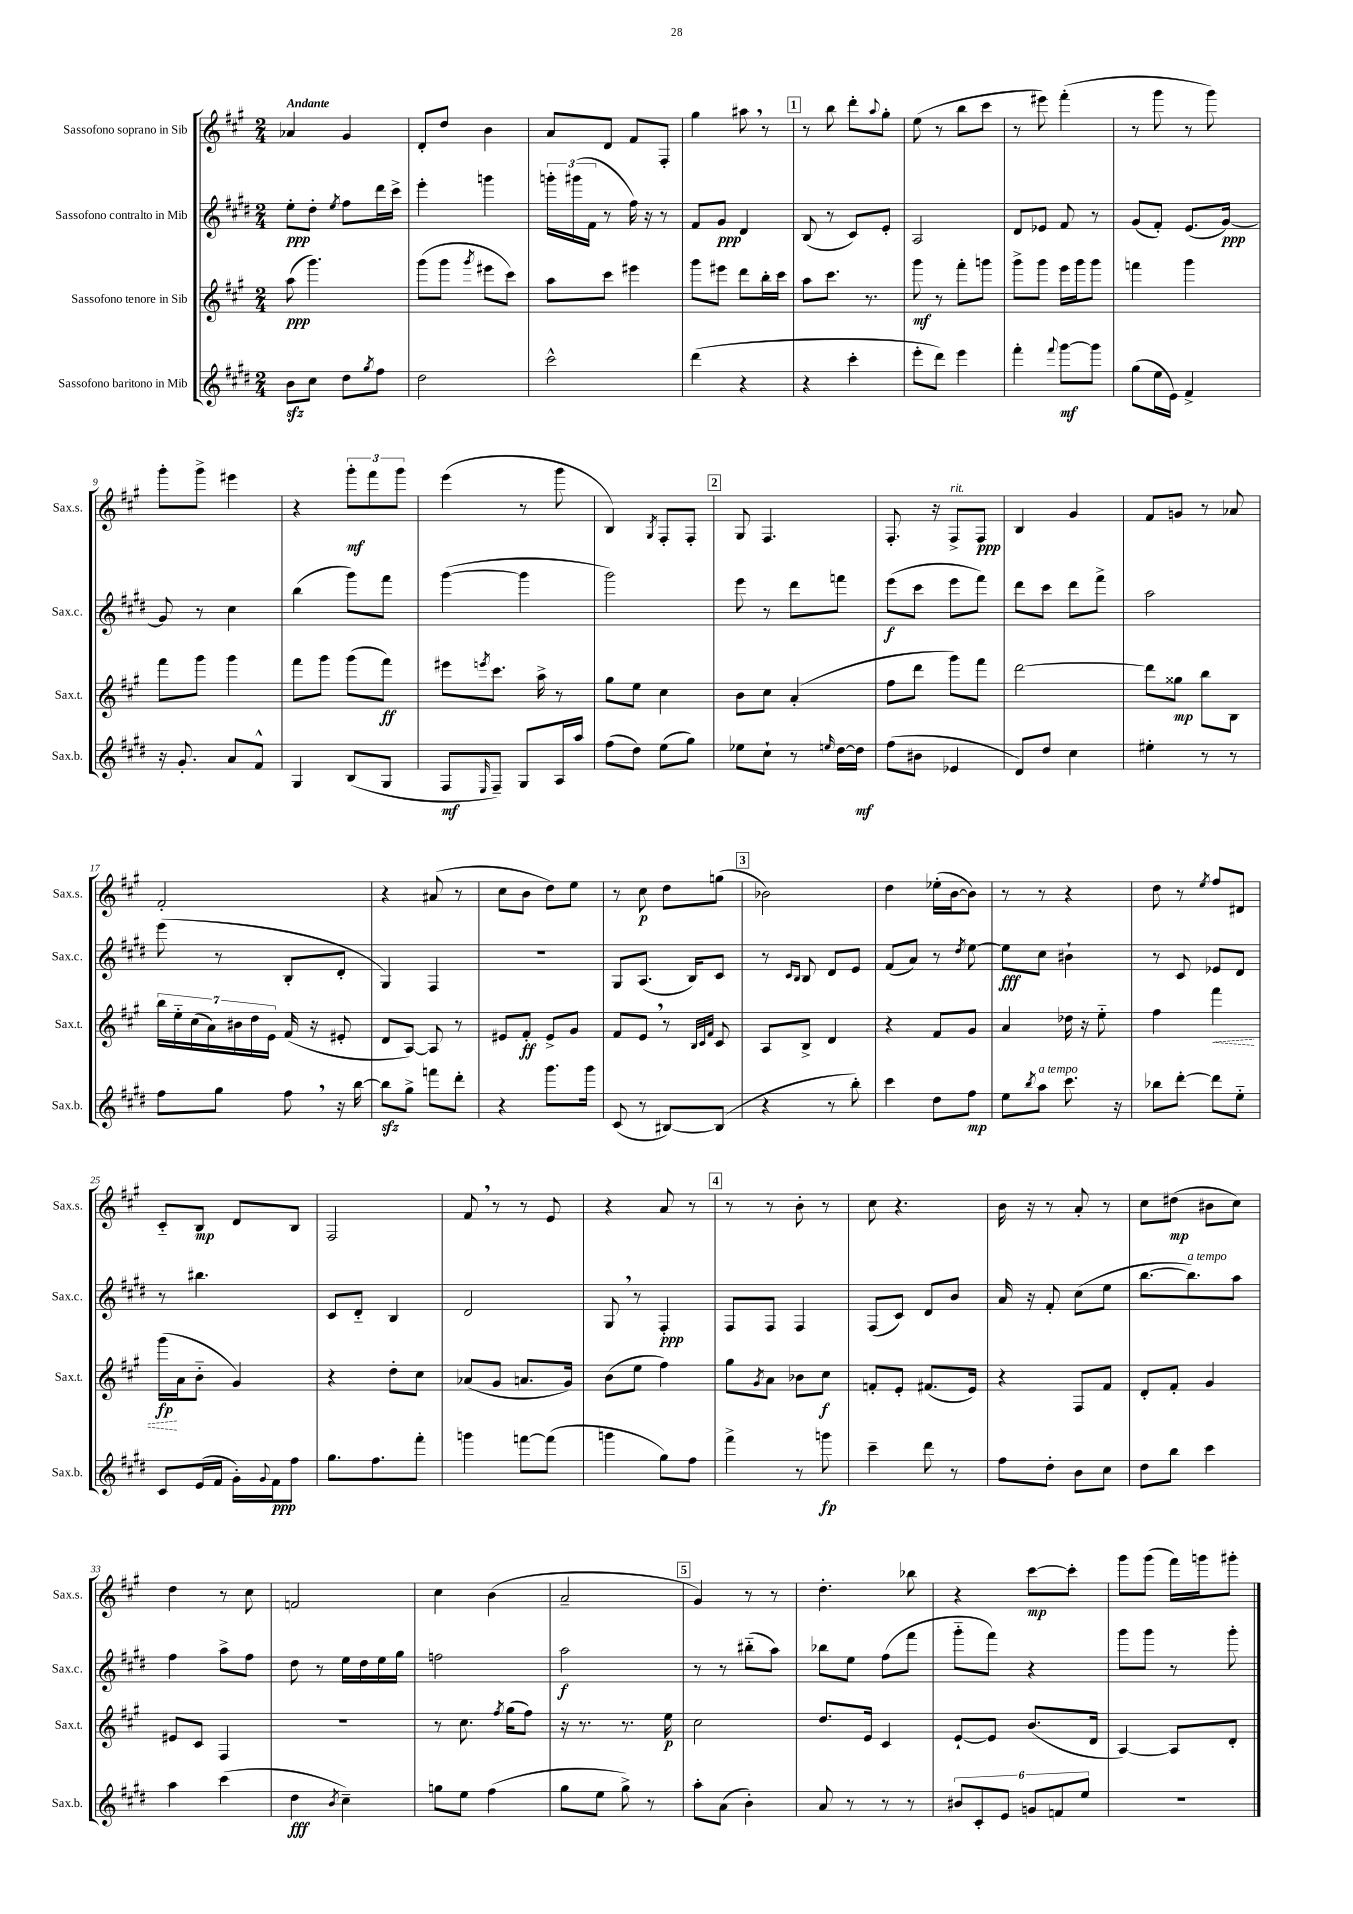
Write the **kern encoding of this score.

**kern	**dynam	**kern	**dynam	**kern	**dynam	**kern	**dynam
*part4	*part4	*part3	*part3	*part2	*part2	*part1	*part1
*staff4	*staff4	*staff3	*staff3	*staff2	*staff2	*staff1	*staff1
*I"Sassofono baritono in Mib	*	*I"Sassofono tenore in Sib	*	*I"Sassofono contralto in Mib	*	*I"Sassofono soprano in Sib	*
*I'Sax.b.	*	*I'Sax.t.	*	*I'Sax.c.	*	*I'Sax.s.	*
*clefG2	*	*clefG2	*	*clefG2	*	*clefG2	*
*k[f#c#g#d#]	*	*k[f#c#g#]	*	*k[f#c#g#d#]	*	*k[f#c#g#]	*
*M2/4	*	*M2/4	*	*M2/4	*	*M2/4	*
=1	=1	=1	=1	=1	=1	=1	=1
!	!	!	!	!	!	!LO:TX:a:B:t=Andante	!
8bzz\L	.	(8aa\	ppp	8ee'\L	ppp	4a-X/	.
8cc#\J	.	4.ggg#\)	.	8dd#'\J	.	.	.
.	.	.	.	8qee/	.	.	.
8dd#\L	.	.	.	8ff#\L	.	4g#/	.
8qgg#/	.	.	.	.	.	.	.
8ff#\J	.	.	.	16ddd#\L	.	.	.
.	.	.	.	16ccc#^\JJ	.	.	.
=2	=2	=2	=2	=2	=2	=2	=2
2dd#\	.	(8ggg#\L	.	4eee'\	.	8d'/L	.
.	.	8ggg#\J	.	.	.	8dd/J	.
.	.	8qggg#/	.	.	.	.	.
.	.	8eee#X\L	.	4gggn\	.	4b\	.
.	.	8ccc#\J)	.	.	.	.	.
=3	=3	=3	=3	=3	=3	=3	=3
2ccc#^^\	.	8aa\L	.	24gggn'\LL	.	8a/L	.
.	.	.	.	(24ggg#X\	.	.	.
.	.	.	.	24f#\JJ	.	.	.
.	.	8ccc#\J	.	8r	.	8d/J	.
.	.	4eee#X\	.	16ff#\)	.	8f#/L	.
.	.	.	.	16r	.	.	.
.	.	.	.	8r	.	8F#'/J	.
=4	=4	=4	=4	=4	=4	=4	=4
(4ddd#\	.	8ggg#\L	.	8f#/L	.	4gg#\	.
.	.	8eee#X\J	.	8g#/J	ppp	.	.
4r	.	8ddd\L	.	4d#/	.	8aa#X,\	.
.	.	16bb'\L	.	.	.	8r	.
.	.	16ccc#\JJ	.	.	.	.	.
!!LO:REH:place=s1:t=1
=5	=5	=5	=5	=5	=5	=5	=5
4r	.	8aa\L	.	(8B/	.	8r	.
.	.	8.ccc#\J	.	8r	.	8bb\	.
4ccc#'\	.	.	.	8c#/L)	.	8ddd'\L	.
.	.	8.r	.	.	.	.	.
.	.	.	.	.	.	8qqaa/	.
.	.	.	.	8e'/J	.	8gg#'\J	.
=6	=6	=6	=6	=6	=6	=6	=6
8eee'\L	.	8ggg#\	mf	2A/	.	(8ee\	.
8ddd#\J)	.	8r	.	.	.	8r	.
4eee\	.	8fff#'\L	.	.	.	8bb\L	.
.	.	8gggn\J	.	.	.	8ccc#\J	.
=7	=7	=7	=7	=7	=7	=7	=7
4fff#'\	.	8ggg#^\L	.	8d#/L	.	8r	.
.	.	8ggg#\J	.	8e-X/J	.	8eee#X\)	.
8qqfff#/	.	.	.	.	.	.	.
[8ggg#\L	mf	16eee\LL	.	8f#/	.	(4fff#'\	.
.	.	16ggg#\J	.	.	.	.	.
8ggg#\J]	.	8ggg#\J	.	8r	.	.	.
=8	=8	=8	=8	=8	=8	=8	=8
(8gg#\L	.	4fffn\	.	(8g#/L	.	8r	.
16ee\L	.	.	.	8f#'/J)	.	8ggg#\	.
16e\JJ)	.	.	.	.	.	.	.
4f#^/	.	4ggg#\	.	(8.e/L	.	8r	.
.	.	.	.	.	.	8ggg#\)	.
.	.	.	.	[16g#/Jk)	ppp	.	.
!!LO:LB:g=z
=9	=9	=9	=9	=9	=9	=9	=9
16r	.	8fff#\L	.	8g#/]	.	8ggg#'\L	.
8.g#'/	.	.	.	.	.	.	.
.	.	8ggg#\J	.	8r	.	8ggg#^\J	.
8a/L	.	4ggg#\	.	4cc#\	.	4eee#X\	.
8f#^^/J	.	.	.	.	.	.	.
=10	=10	=10	=10	=10	=10	=10	=10
4G#/	.	8fff#\L	.	(4bb\	.	4r	.
.	.	8ggg#\J	.	.	.	.	.
(8B/L	.	(8ggg#\L	.	8ggg#\L)	.	12ggg#'\L	mf
.	.	.	.	.	.	12fff#\	.
8G#/J	.	8fff#\J)	ff	8fff#\J	.	.	.
.	.	.	.	.	.	12ggg#\J	.
=11	=11	=11	=11	=11	=11	=11	=11
8F#/L	mf	8eee#X\L	.	([4ggg#\	.	(4eee\	.
16qqE/	.	8qeeen/	.	.	.	.	.
8F#~/J)	.	8.ccc#\J	.	.	.	.	.
8G#/L	.	.	.	4ggg#\]	.	8r	.
.	.	16aa^\	.	.	.	.	.
16A/L	.	8r	.	.	.	8ggg#\	.
16aa/JJ	.	.	.	.	.	.	.
=12	=12	=12	=12	=12	=12	=12	=12
(8ff#\L	.	8gg#\L	.	2ggg#\)	.	4B/)	.
8dd#\J)	.	8ee\J	.	.	.	.	.
.	.	.	.	.	.	8qG#/	.
(8ee\L	.	4cc#\	.	.	.	8F#'/L	.
8gg#\J)	.	.	.	.	.	8F#'/J	.
!!LO:REH:place=s1:t=2
=13	=13	=13	=13	=13	=13	=13	=13
8ee-X\L	.	8b\L	.	8eee\	.	8G#/	.
8cc#`\J	.	8cc#\J	.	8r	.	4.F#/	.
8r	.	(4a'/	.	8ddd#\L	.	.	.
16qqeen/	.	.	.	.	.	.	.
[16dd#\LL	.	.	.	8fffn\J	.	.	.
16dd#\JJ]	mf	.	.	.	.	.	.
=14	=14	=14	=14	=14	=14	=14	=14
(8ff#\L	.	8ff#\L	.	(8eee\L	f	8.F#'/	.
8b#X\J	.	8ddd\J	.	8ccc#\J	.	.	.
.	.	.	.	.	.	16r	.
!	!	!	!	!	!	!LO:TX:a:i:t=rit.	!
4e-X/	.	8ggg#\L)	.	8eee\L	.	8F#^/L	.
.	.	8fff#\J	.	8fff#\J)	.	8F#/J	ppp
=15	=15	=15	=15	=15	=15	=15	=15
8d#/L)	.	[2ddd\	.	8ddd#\L	.	4B/	.
8dd#/J	.	.	.	8ccc#\J	.	.	.
4cc#\	.	.	.	8ddd#\L	.	4g#/	.
.	.	.	.	8fff#^\J	.	.	.
=16	=16	=16	=16	=16	=16	=16	=16
4ee#X'\	.	8ddd\L]	.	2aa\	.	8f#/L	.
.	.	8gg##X\J	mp	.	.	8gn/J	.
8r	.	8bb\L	.	.	.	8r	.
8r	.	8B\J	.	.	.	8a-X/	.
!!LO:LB:g=z
=17	=17	=17	=17	=17	=17	=17	=17
8ff#\L	.	28bb\LL	.	(8eee\	.	2f#'/	.
.	.	28ee\	.	.	.	.	.
.	.	(28cc#\	.	.	.	.	.
.	.	28a\)	.	.	.	.	.
8gg#\J	.	.	.	8r	.	.	.
.	.	28b#X\	.	.	.	.	.
.	.	28dd\	.	.	.	.	.
.	.	28e\JJ	.	.	.	.	.
8ff#,\	.	(16f#/	.	8B'/L	.	.	.
.	.	16r	.	.	.	.	.
16r	.	8e#X'/	.	8d#'/J	.	.	.
[16bb\	.	.	.	.	.	.	.
=18	=18	=18	=18	=18	=18	=18	=18
8bbzz\L]	.	8d/L	.	4G#/)	.	4r	.
8gg#^\J	.	[8A/J)	.	.	.	.	.
8fffn\L	.	8A/]	.	4F#/	.	(8a#X/	.
8ddd#'\J	.	8r	.	.	.	8r	.
=19	=19	=19	=19	=19	=19	=19	=19
4r	.	8e#X/L	.	2r	.	8cc#\L	.
.	.	8f#'/J	ff	.	.	8b\J	.
8.ggg#\L	.	8e#^/L	.	.	.	8dd\L)	.
.	.	8g#/J	.	.	.	8ee\J	.
16ggg#\Jk	.	.	.	.	.	.	.
=20	=20	=20	=20	=20	=20	=20	=20
(8c#/	.	8f#/L	.	8G#/L	.	8r	.
8r	.	8e,/J	.	(8.A/J	.	8cc#\	p
[8B#X/L)	.	8r	.	.	.	8dd\L	.
.	.	.	.	16B/KL)	.	.	.
.	.	32qqB/LLL	.	.	.	.	.
.	.	32qqc#/	.	.	.	.	.
.	.	32qqf#/JJJ	.	.	.	.	.
(8B#/J]	.	8c#/	.	8c#/J	.	(8ggn\J	.
!!LO:REH:place=s1:t=3
=21	=21	=21	=21	=21	=21	=21	=21
4r	.	8A/L	.	8r	.	2b-X\)	.
.	.	.	.	16qqc#/LL	.	.	.
.	.	.	.	16qqB/JJ	.	.	.
.	.	8B^/J	.	8B/	.	.	.
8r	.	4d/	.	8d#/L	.	.	.
8bb'\)	.	.	.	8e/J	.	.	.
=22	=22	=22	=22	=22	=22	=22	=22
4ccc#\	.	4r	.	(8f#/L	.	4dd\	.
.	.	.	.	8a/J)	.	.	.
8dd#\L	.	8f#/L	.	8r	.	(16ee-X'\LL	.
.	.	.	.	.	.	[16b\J	.
.	.	.	.	8qdd#/	.	.	.
8ff#\J	mp	8g#/J	.	[8ee\	.	8b\J])	.
=23	=23	=23	=23	=23	=23	=23	=23
8ee\L	.	4a/	.	8ee\L]	fff	8r	.
8qbb/	.	.	.	.	.	.	.
!LO:TX:a:i:t=a tempo	!	!	!	!	!	!	!
8aa\J	.	.	.	8cc#\J	.	8r	.
8.ccc#\	.	16dd-X\	.	4b#X`\	.	4r	.
.	.	16r	.	.	.	.	.
.	.	8ee\	.	.	.	.	.
16r	.	.	.	.	.	.	.
=24	=24	=24	=24	=24	=24	=24	=24
8bb-X\L	.	4ff#\	.	8r	.	8dd\	.
[8ddd#'\J	.	.	.	8c#/	.	8r	.
.	.	.	.	.	.	8qee/	.
!	!	!	!LO:HP:b	!	!	!	!
8ddd#\L]	.	4fff#\	<	8e-X/L	.	8ff#/L	.
8ee\J	.	.	.	8d#/J	.	8d#X/J	.
!!LO:LB:g=z
=25	=25	=25	=25	=25	=25	=25	=25
8c#/L	.	(16ggg#\LL	fp	8r	.	8c#/L	.
.	.	16a\J	[	.	.	.	.
(16e/L	.	8b\J	.	4.bb#X\	.	8B/J	mp
16f#/JJ	.	.	.	.	.	.	.
16g#'\LL)	.	4g#/)	.	.	.	8d/L	.
8qqg#/	.	.	.	.	.	.	.
16f#\J	ppp	.	.	.	.	.	.
8ff#\J	.	.	.	.	.	8B/J	.
=26	=26	=26	=26	=26	=26	=26	=26
8.gg#\L	.	4r	.	8c#/L	.	2F#/	.
.	.	.	.	8d#/J	.	.	.
8.ff#\	.	.	.	.	.	.	.
.	.	8dd'\L	.	4B/	.	.	.
8fff#'\J	.	8cc#\J	.	.	.	.	.
=27	=27	=27	=27	=27	=27	=27	=27
4gggn\	.	(8a-X/L	.	2d#/	.	8f#,/	.
.	.	8g#/J	.	.	.	8r	.
[8fffn\L	.	8.an/L	.	.	.	8r	.
(8fff\J]	.	.	.	.	.	8e/	.
.	.	16g#/Jk)	.	.	.	.	.
=28	=28	=28	=28	=28	=28	=28	=28
4gggn\	.	(8b\L	.	8G#,/	.	4r	.
.	.	8ee\J	.	8r	.	.	.
8gg#\L)	.	4ff#\)	.	4F#'/	ppp	8a/	.
8ff#\J	.	.	.	.	.	8r	.
!!LO:REH:place=s1:t=4
=29	=29	=29	=29	=29	=29	=29	=29
4fff#^\	.	8gg#\L	.	8F#/L	.	8r	.
.	.	8qg#/	.	.	.	.	.
.	.	8a\J	.	8F#/J	.	8r	.
8r	.	8b-X\L	.	4F#/	.	8b'\	.
8gggn\	fp	8cc#\J	f	.	.	8r	.
=30	=30	=30	=30	=30	=30	=30	=30
4ccc#~\	.	8fn'/L	.	(8F#/L	.	8cc#\	.
.	.	8e'/J	.	8c#/J)	.	4.r	.
8ddd#\	.	(8.f#X/L	.	8d#/L	.	.	.
8r	.	.	.	8b/J	.	.	.
.	.	16e/Jk)	.	.	.	.	.
=31	=31	=31	=31	=31	=31	=31	=31
8ff#\L	.	4r	.	16a/	.	16b\	.
.	.	.	.	16r	.	16r	.
8dd#'\J	.	.	.	8f#'/	.	8r	.
8b\L	.	8F#/L	.	(8cc#\L	.	8a'/	.
8cc#\J	.	8f#/J	.	8ee\J	.	8r	.
=32	=32	=32	=32	=32	=32	=32	=32
8dd#\L	.	8d'/L	.	[8.bb\L	.	8cc#\L	.
8bb\J	.	8f#'/J	.	.	.	(8dd#X\J	mp
!	!	!	!	!LO:TX:a:i:t=a tempo	!	!	!
.	.	.	.	8.bb\])	.	.	.
4ccc#\	.	4g#/	.	.	.	8b#X\L	.
.	.	.	.	8aa\J	.	8cc#\J)	.
!!LO:LB:g=z
=33	=33	=33	=33	=33	=33	=33	=33
4aa\	.	8e#X/L	.	4ff#\	.	4dd\	.
.	.	8c#/J	.	.	.	.	.
(4ccc#\	.	4F#/	.	8aa^\L	.	8r	.
.	.	.	.	8ff#\J	.	8cc#\	.
=34	=34	=34	=34	=34	=34	=34	=34
4dd#\	fff	2r	.	8dd#\	.	2fn/	.
.	.	.	.	8r	.	.	.
8qb/	.	.	.	.	.	.	.
4cc#~\)	.	.	.	16ee\LL	.	.	.
.	.	.	.	16dd#\	.	.	.
.	.	.	.	16ee\	.	.	.
.	.	.	.	16gg#\JJ	.	.	.
=35	=35	=35	=35	=35	=35	=35	=35
8ggn\L	.	8r	.	2ffn\	.	4cc#\	.
8ee\J	.	8.cc#\	.	.	.	.	.
(4ff#\	.	.	.	.	.	(4b\	.
.	.	8qff#/	.	.	.	.	.
.	.	(16gg#\KL	.	.	.	.	.
.	.	8ff#\J)	.	.	.	.	.
=36	=36	=36	=36	=36	=36	=36	=36
8gg#\L	.	16r	.	2aa\	f	2a~/	.
.	.	8.r	.	.	.	.	.
8ee\J	.	.	.	.	.	.	.
8gg#^\)	.	8.r	.	.	.	.	.
8r	.	.	.	.	.	.	.
.	.	16ee\	p	.	.	.	.
!!LO:REH:place=s1:t=5
=37	=37	=37	=37	=37	=37	=37	=37
8aa'\L	.	2cc#\	.	8r	.	4g#/)	.
(8a\J	.	.	.	8r	.	.	.
4b'\)	.	.	.	(8bb#X\L	.	8r	.
.	.	.	.	8aa\J)	.	8r	.
=38	=38	=38	=38	=38	=38	=38	=38
8a/	.	8.dd/L	.	8bb-X\L	.	4.dd'\	.
8r	.	.	.	8ee\J	.	.	.
.	.	16e/Jk	.	.	.	.	.
8r	.	4c#/	.	(8ff#\L	.	.	.
8r	.	.	.	8fff#\J	.	8bb-X\	.
=39	=39	=39	=39	=39	=39	=39	=39
12b#X/L	.	[8e`/L	.	8ggg#\L	.	4r	.
12c#'/	.	.	.	.	.	.	.
.	.	8e/J]	.	8fff#\J)	.	.	.
12e/J	.	.	.	.	.	.	.
12gn/L	.	(8.b/L	.	4r	.	[8ccc#\L	mp
12fn/	.	.	.	.	.	.	.
.	.	.	.	.	.	8ccc#'\J]	.
12ee/J	.	.	.	.	.	.	.
.	.	16d/Jk	.	.	.	.	.
=40	=40	=40	=40	=40	=40	=40	=40
2r	.	[4A/)	.	8ggg#\L	.	8ggg#\L	.
.	.	.	.	8ggg#\J	.	(8ggg#\J	.
.	.	8A/L]	.	8r	.	16fff#\LL)	.
.	.	.	.	.	.	16gggn\J	.
.	.	8d'/J	.	8ggg#'\	.	8ggg#X'\J	.
==	==	==	==	==	==	==	==
*-	*-	*-	*-	*-	*-	*-	*-
